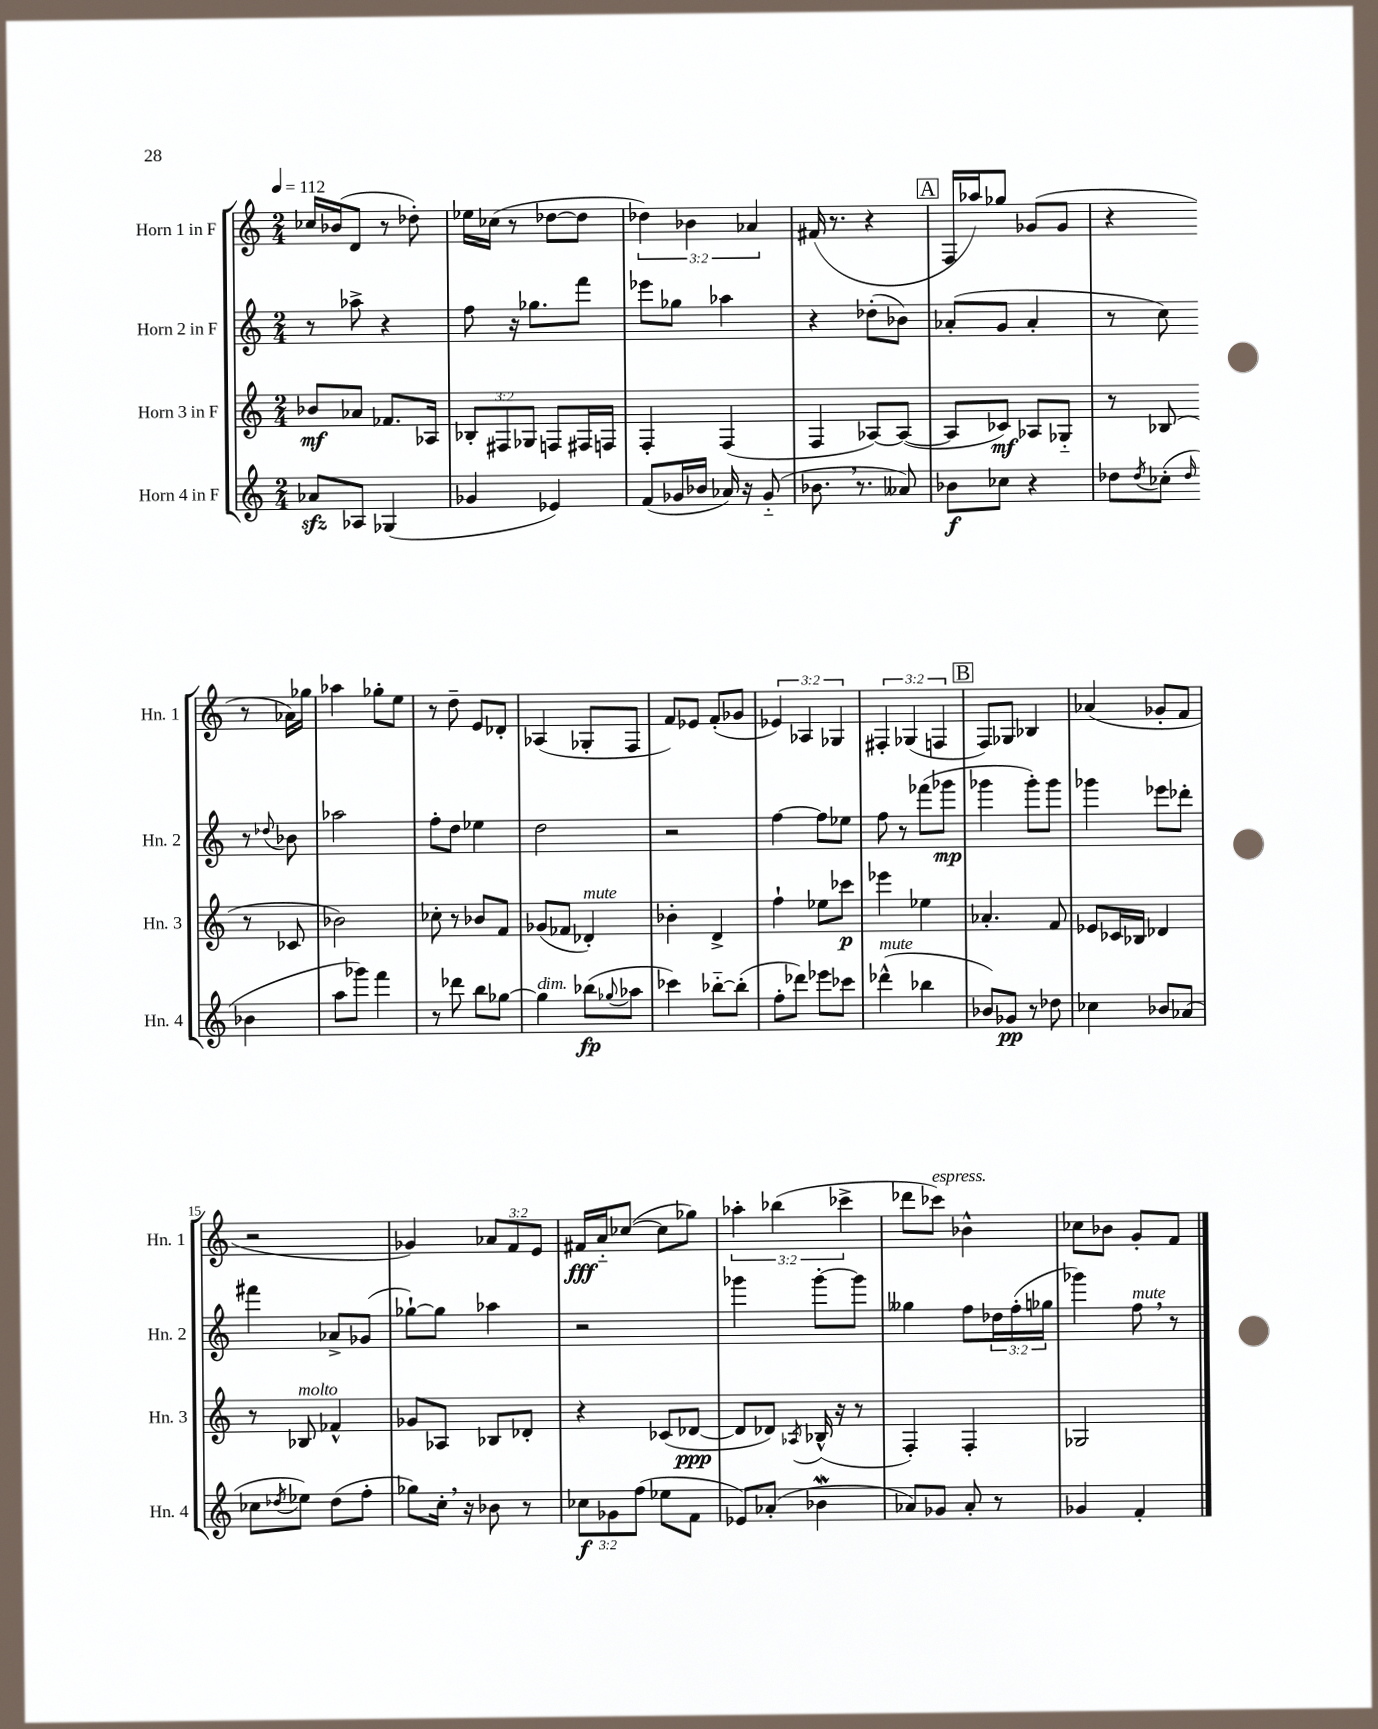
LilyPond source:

<<
\new StaffGroup <<
\new Staff = "s0" \with { instrumentName = "Horn 1 in F" shortInstrumentName = "Hn. 1" } {
    \clef treble \key c \major \numericTimeSignature \time 2/4 \override Staff.TupletNumber.text = #tuplet-number::calc-fraction-text \tempo 4 = 112
    ces''16 bes'16( d'8 r8 des''8-.) |
    ees''16 ces''16( r8 des''8~ des''8 |
    \tuplet 3/2 { des''4) bes'4 aes'4 } |
    fis'16( r8. r4 |
    \mark \markup { \box "A" } f16 aes''16) ges''8 ges'8( ges'8 |
    r4 r8 aes'16) ges''16 |
    aes''4 ges''8-. e''8 |
    r8 d''8-- e'8 des'8-. |
    aes4( ges8-. f8 |
    f'8) ees'8 f'8-.( ges'8 |
    \tuplet 3/2 { ees'4) aes4 ges4 } |
    \tuplet 3/2 { fis4-. ges4( f4 } |
    \mark \markup { \box "B" } f8) ges8 bes4 |
    aes'4( ges'8-. f'8 |
    r2 |
    ges'4) \tuplet 3/2 { aes'8 f'8 e'8 } |
    fis'16\fff a'16-_ ces''8~( ces''8 ges''8) |
    \tuplet 3/2 { aes''4-. bes''4( ces'''4-> } |
    des'''8 ces'''8^\markup { \italic "espress." }) bes'4-^ |
    ces''8 bes'8 g'8-. f'8 \bar "|." |
}
\new Staff = "s1" \with { instrumentName = "Horn 2 in F" shortInstrumentName = "Hn. 2" } {
    \clef treble \key c \major \numericTimeSignature \time 2/4 \override Staff.TupletNumber.text = #tuplet-number::calc-fraction-text
    r8 aes''8-> r4 |
    f''8 r16 ges''8. f'''8 |
    ees'''8 ges''8 aes''4 |
    r4 des''8-.( bes'8) |
    \mark \markup { \box "A" } aes'8-.( g'8 aes'4-. |
    r8 c''8) r8 \appoggiatura { des''8 } bes'8 |
    aes''2 |
    f''8-. d''8 ees''4 |
    d''2 |
    r2 |
    f''4~ f''8 ees''8 |
    f''8 r8 fes'''8( ges'''8\mp |
    \mark \markup { \box "B" } ges'''4 ges'''8-.) ges'''8 |
    ges'''4 ees'''8 des'''8-. |
    fis'''4 aes'8-> ges'8( |
    ges''8~-!) ges''8 aes''4 |
    r2 |
    ges'''4 ges'''8~-. ges'''8 |
    geses''4 f''8 \tuplet 3/2 { des''16 f''16-.( ges''16 } |
    ges'''4) f''8^\markup { \italic "mute" } \breathe r8 \bar "|." |
}
\new Staff = "s2" \with { instrumentName = "Horn 3 in F" shortInstrumentName = "Hn. 3" } {
    \clef treble \key c \major \numericTimeSignature \time 2/4 \override Staff.TupletNumber.text = #tuplet-number::calc-fraction-text
    bes'8\mf aes'8 fes'8. aes16 |
    \tuplet 3/2 { bes8-. fis8 ges8 } f8 fis16 f16 |
    f4-. f4( |
    f4 aes8~) aes8~( |
    \mark \markup { \box "A" } aes8 ces'8\mf) aes8 ges8-_ |
    r8 bes8( r8 ces'8 |
    bes'2) |
    ces''8-. r8 bes'8 f'8 |
    ges'8( fes'8 des'4-.^\markup { \italic "mute" }) |
    bes'4-. d'4-> |
    f''4-! ees''8 ces'''8\p |
    ees'''4 ees''4 |
    \mark \markup { \box "B" } aes'4.-. f'8 |
    ees'8 ces'16 bes16 des'4 |
    r8 bes8^\markup { \italic "molto" } fes'4-^ |
    ges'8 aes8 bes8 des'8-. |
    r4 ces'8( des'8~\ppp |
    des'8 des'8) \acciaccatura { aes8 } bes16-^( r16 r8 |
    f4-.) f4-. |
    ges2 \bar "|." |
}
\new Staff = "s3" \with { instrumentName = "Horn 4 in F" shortInstrumentName = "Hn. 4" } {
    \clef treble \key c \major \numericTimeSignature \time 2/4 \override Staff.TupletNumber.text = #tuplet-number::calc-fraction-text
    aes'8\sfz aes8 ges4( |
    ges'4 ees'4) |
    f'8( ges'16 bes'16 aes'16) r16 ges'8-_( |
    bes'8. \breathe r8. aeses'8) |
    \mark \markup { \box "A" } bes'8\f ces''8 r4 |
    des''8 \acciaccatura { des''8 } ces''8-.( \grace { des''16 } bes'4 |
    a''8 ges'''8) f'''4 |
    r8 des'''8 b''8 ges''8~ |
    ges''4^\markup { \italic "dim." } bes''8\fp( \appoggiatura { ges''8 } aes''8 |
    ces'''4) bes''8~-_ bes''8-.( |
    f''8-. des'''8) ees'''8 ces'''8 |
    des'''4-^^\markup { \italic "mute" }( bes''4 |
    \mark \markup { \box "B" } bes'8) ges'8\pp r8 des''8 |
    ces''4 bes'8 aes'8( |
    ces''8 \acciaccatura { des''8 } ees''8) des''8( f''8-. |
    ges''8) c''16-. \breathe r16 bes'8 r8 |
    \tuplet 3/2 { ces''8\f ges'8 f''8( } ees''8 f'8 |
    ees'8) aes'8-.( bes'4\mordent |
    aes'8) ges'8 aes'8-. r8 |
    ges'4 f'4-. \bar "|." |
}
>>
>>
